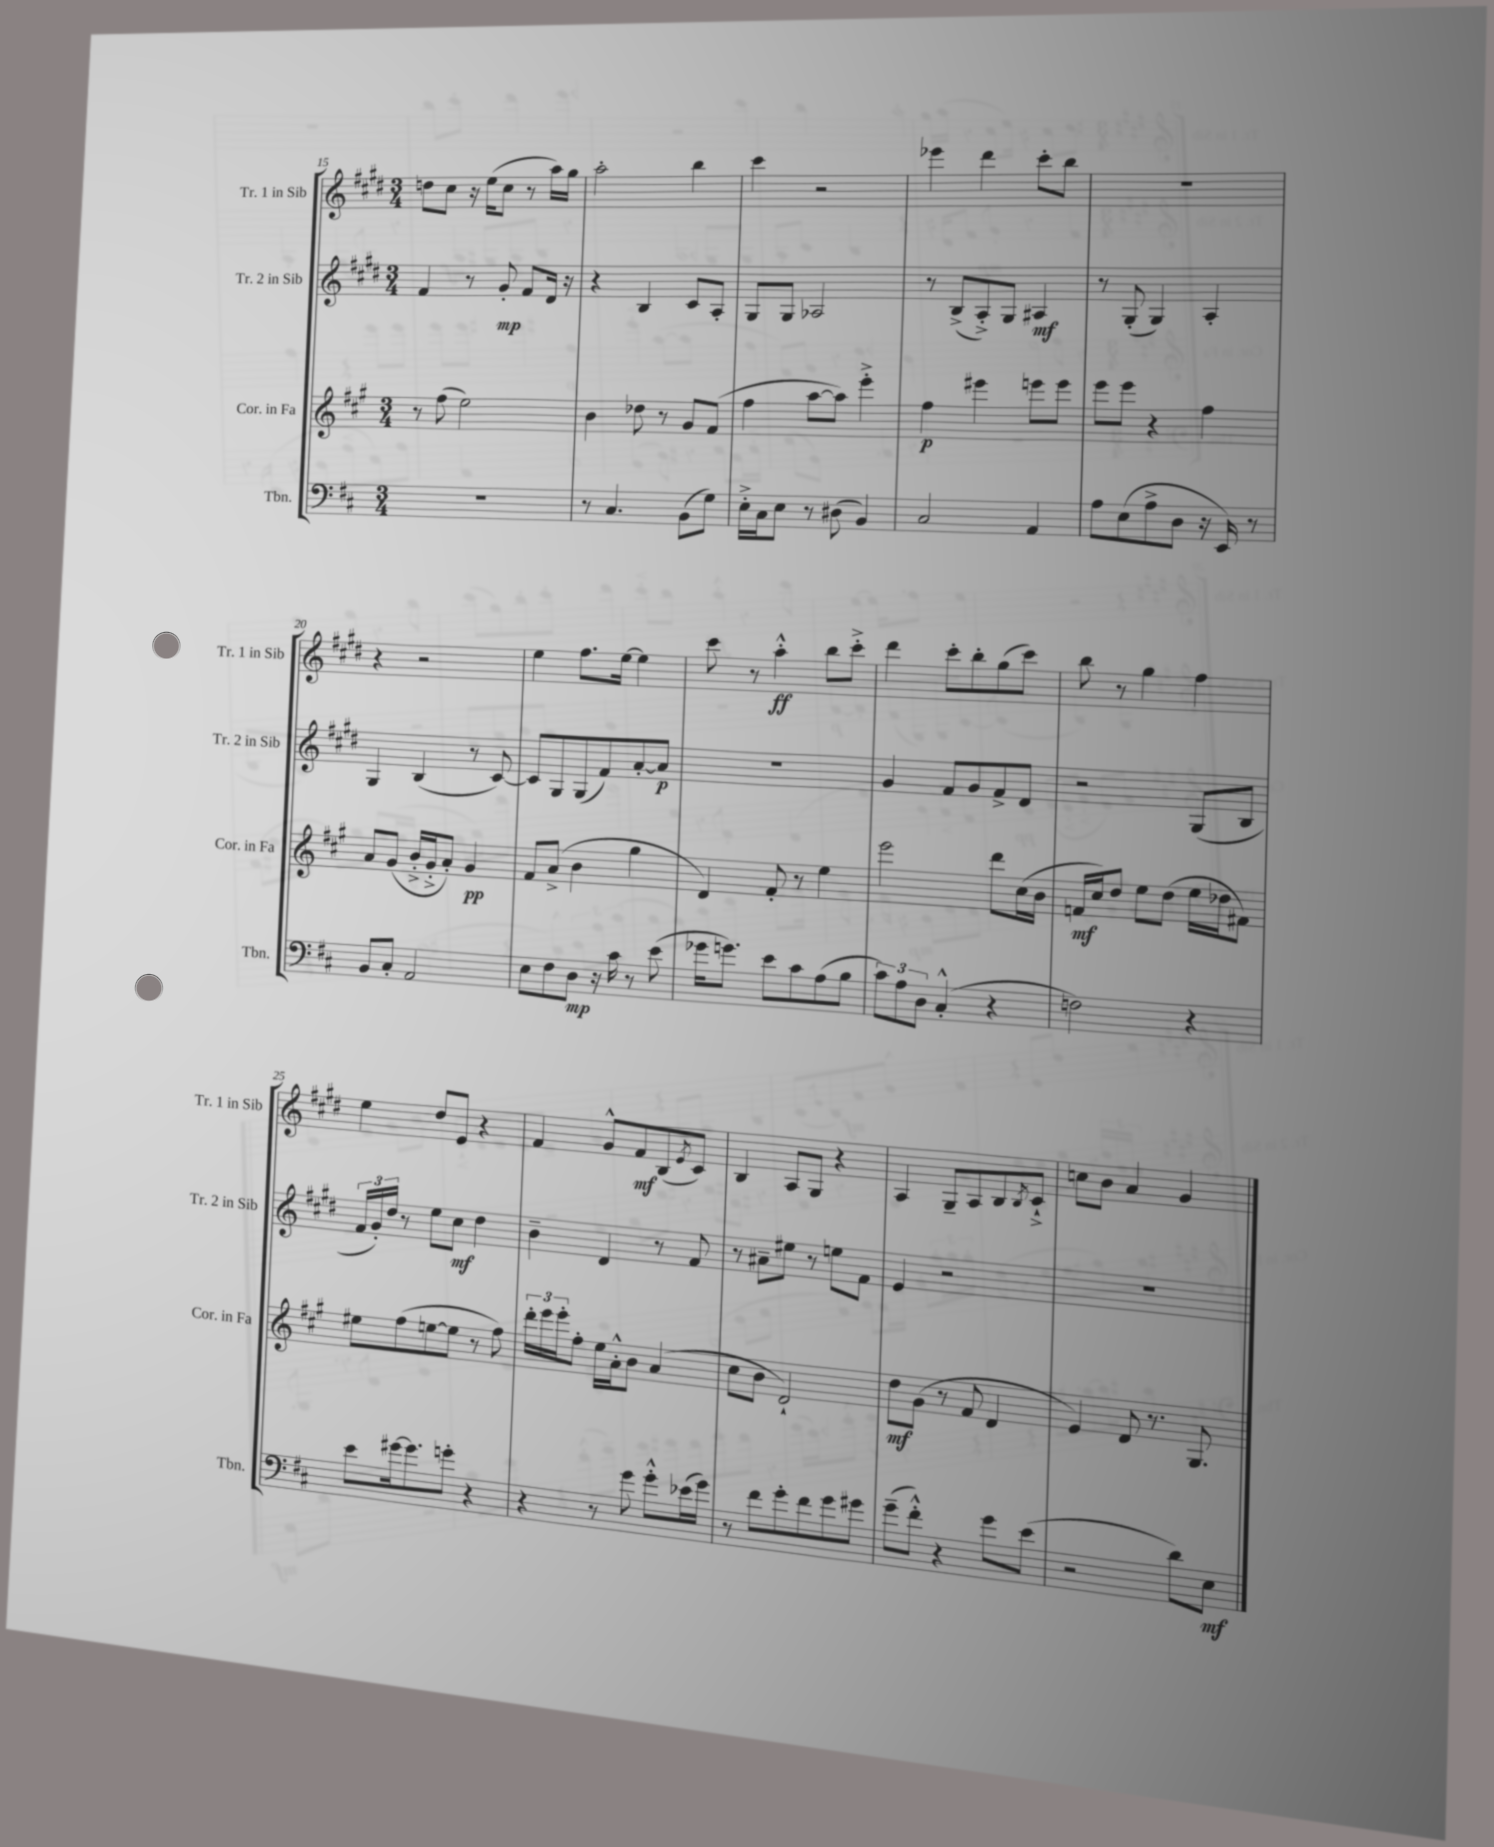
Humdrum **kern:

**kern	**kern	**kern	**kern
*staff4	*staff3	*staff2	*staff1
*clefF4	*clefG2	*clefG2	*clefG2
*k[f#c#]	*k[f#c#g#]	*k[f#c#g#d#]	*k[f#c#g#d#]
*M3/4	*M3/4	*M3/4	*M3/4
2.r	8r	4f#/	8dd\L
.	(8ff#\	.	8cc#\J
.	2ee\)	8r	16r
.	.	.	(16ee\LK
.	.	8g#'/	8cc#\J
.	.	8f#/L	8r
.	.	16d#/Jk	16aa\LL)
.	.	16r	16gg#\JJ
=	=	=	=
8r	4b\	4r	2aa'\
4.C#/	.	.	.
.	8dd-\	4B/	.
.	8r	.	.
(8BB\L	8g#/L	8c#/L	4bb\
8G\J)	(8f#/J	8A'/J	.
=	=	=	=
16E'^\LL	4ff#\	8G#/L	4ccc#\
16C#\J	.	.	.
8E\J	.	8G#/J	.
8r	[8aa\L	2A-/	2r
(8D#\	8aa\]J)	.	.
4BB/)	4eee'^\	.	.
=	=	=	=
2C#/	4ff#\	8r	4eee-\
.	.	(8B^/L	.
.	4eee#\	8A'^/)	4ddd#\
.	.	8G#/J	.
4AA/	8eee\L	4A#/	8ccc#'\L
.	8eee\J	.	8bb\J
=	=	=	=
8A\L	8eee\L	8r	2.r
(8E\	8eee\J	(8G#'/	.
8A^\	4r	4G#/)	.
8D\J	.	.	.
16r	4ff#\	4A'/	.
16EE/)	.	.	.
8r	.	.	.
=	=	=	=
8BB/L	8a/L	4G#/	4r
8C#'/J	(8g#/J	.	.
2AA/	16b'^/LL	(4B/	2r
.	16g#'^/J	.	.
.	8a'/J)	.	.
.	4g#/	8r	.
.	.	[8c#/)	.
=	=	=	=
8E\L	8f#/L	8c#/]L	4ee\
8F#\	(8a^/J	8G#/	.
8D\J	4b\	(8G#/	8.ff#\L
16r	.	8f#/)	.
16c#\	.	.	[16ee\Jk
8r	4gg#\	[8a'/	4ee\]
(8e\	.	8a/]J	.
=	=	=	=
16g-\LK	4d/)	2.r	8ccc#\
8.g\J)	.	.	.
.	.	.	8r
8e\L	8f#'/	.	4aa'^^\
8c#\	8r	.	.
(8A\	4ee\	.	8bb\L
8B\J	.	.	8ccc#'^\J
=	=	=	=
12c#\L)	2eee\	4g#/	4ddd#\
12A\	.	.	.
12D\J	.	.	.
(4C#'^^/	.	8f#/L	8ccc#'\L
.	.	8g#/	8bb'\
4r	8ddd\L	8f#^/	(8gg#\
.	(16cc#\L	8d#/J	8ccc#\J)
.	16b\JJ	.	.
=	=	=	=
2F\)	16f/LL	2r	8bb\
.	16cc#/J)	.	.
.	8dd/J	.	8r
.	8ee\L	.	4gg#\
.	(8dd\J	.	.
4r	16ee\LL	(8G#/L	4ff#\
.	16dd-\J	.	.
.	8f#\J)	8B/J	.
=	=	=	=
8e\L	8ee#\L	24f#/LL	4ee\
.	.	24g#'/)	.
.	.	24dd#/JJ	.
[16g#\k	(8ff#\	8r	.
8.g#\]	.	.	.
.	[8ee\	8ee\L	8dd#/L
8g'\J	8ee\]J	8cc#\J	8e/J
4r	8r	4dd#\	4r
.	8ff#\)	.	.
=	=	=	=
4r	24ddd'\LL	4b~\	4f#/
.	24eee\	.	.
.	24eee'\J	.	.
.	8ff#'\J	.	.
8r	16ee\LL	4d#/	8g#^^/L
.	16a'^^\J	.	.
8g\	8b\J	.	8f#/
8g'^^\L	(4a/	8r	(8B/
.	.	.	8qe/
(16e-\L	.	8f#/	8c#/J)
16g\JJ)	.	.	.
=	=	=	=
8r	8cc#\L	8r	4B/
8f#\L	8b\J	8a#~\L	.
8g'\	2d`/)	8ee#\J	8A/L
8f#\	.	8r	8G#/J
8g\	.	8ee\L	4r
8g#\J	.	8f#\J	.
=	=	=	=
(8g~\L	8dd\L	4e/	4A/
8f#'^^\J)	(8g#\J	.	.
4r	8r	2r	8G#~/L
.	8f#/	.	8A/
8g\L	4d/	.	8B/
.	.	.	8qB/
(8e\J	.	.	8c#`^/J
=	=	=	=
2r	4e/)	2.r	8cc\L
.	.	.	8b\J
.	8d/	.	4a/
.	8.r	.	.
8d\L)	.	.	4g#/
.	8.G#/	.	.
8E\J	.	.	.
==	==	==	==
*-	*-	*-	*-
